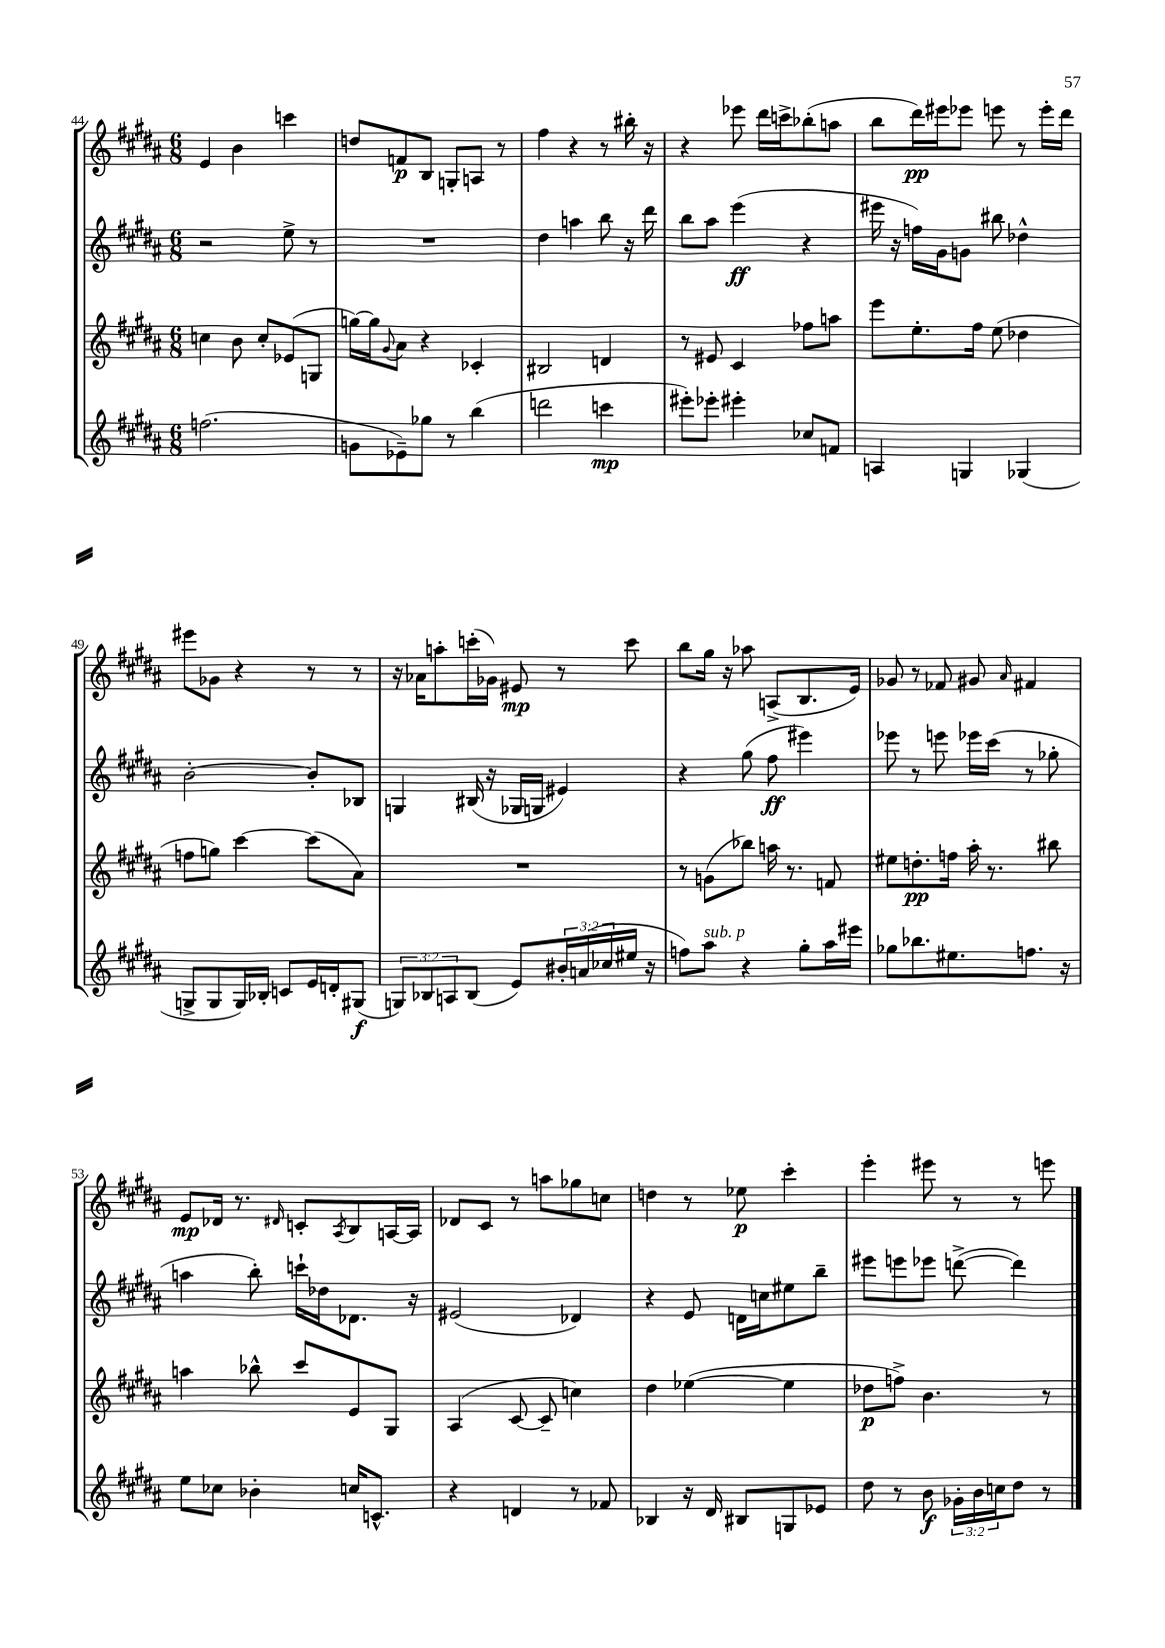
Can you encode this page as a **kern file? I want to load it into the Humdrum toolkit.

**kern	**kern	**kern	**kern
*staff4	*staff3	*staff2	*staff1
*clefG2	*clefG2	*clefG2	*clefG2
*k[f#c#g#d#a#]	*k[f#c#g#d#a#]	*k[f#c#g#d#a#]	*k[f#c#g#d#a#]
*M6/8	*M6/8	*M6/8	*M6/8
(2.ff	4cc	2r	4e
.	8b	.	4b
.	8cc'	.	.
.	(8e-	8ee^	4ccc
.	8G	8r	.
=	=	=	=
8g	[16gg)	2.r	8dd
.	16gg]	.	.
.	8qqg#	.	.
8e-~)	8a#	.	8f
8gg-	4r	.	8B
8r	.	.	8G'
(4bb	4c-'	.	8A
.	.	.	8r
=	=	=	=
2ddd	2B#	4dd#	4ff#
.	.	4aa	4r
4ccc	4d	8bb	8r
.	.	16r	16bb#'
.	.	16ddd#	16r
=	=	=	=
8eee#')	8r	8bb	4r
8eee-'	8e#	8aa#	.
4eee#'	4c#	(4eee	8eee-
.	.	.	16ddd#
.	.	.	16ccc^
8cc-	8ff-	4r	(8bb-'
8f	8aa	.	8aa
=	=	=	=
4A	8eee	16eee#	8bb
.	.	16r	.
.	8.ee'	16ff)	16ddd#)
.	.	16g#	16eee#
4G	.	8g	8eee-
.	16ff#	.	.
.	(8ee	8bb#	8eee
(4G-	4dd-	4dd-^^	8r
.	.	.	16eee'
.	.	.	16ddd#
=	=	=	=
8G^	8ff	[2b'	8eee#
8G	8gg)	.	8g-
16G)	[4ccc#	.	4r
16B-'	.	.	.
8c	.	.	.
16e	(8ccc#]	8b']	8r
16d'	.	.	.
(8G#	8a#)	8B-	8r
=	=	=	=
12G)	2.r	4G	16r
.	.	.	16a-
12B-	.	.	.
.	.	.	8aa'
12A	.	.	.
(8B-	.	(16B#	(16ccc'
.	.	16r	16g-)
8e)	.	16G-	8e#
.	.	16G	.
24b#'	.	4e#)	8r
(24a	.	.	.
24cc-	.	.	.
16ee#	.	.	8ccc
16r	.	.	.
=	=	=	=
8ff)	8r	4r	8bb
8aa#	(8g	.	16gg#
.	.	.	16r
4r	8bb-)	(8gg#	8aa-
.	16aa	8ff#	(8A^
.	8.r	.	.
8gg#'	.	4eee#)	8.B
16aa#	8f	.	.
16eee#	.	.	16e)
=	=	=	=
8gg-	8ee#	8eee-	8g-
8.bb-	8.dd'	8r	8r
.	.	8eee	8f-
8.ee#	16ff	.	.
.	16aa#'	16eee-	8g#
.	8.r	(16ccc#	.
.	.	.	16qqa#
8.ff	.	8r	4f#
.	8bb#	8gg-'	.
16r	.	.	.
=	=	=	=
8ee	4aa	4aa	8e
8cc-	.	.	16d-
.	.	.	8.r
4b-'	8bb-^^	8bb')	.
.	.	.	16qqd#
.	8ccc#	16ccc`	8c'
.	.	16dd-	.
.	.	.	8qA#
16cc	8e	8.d-	8B
8.c^^	.	.	.
.	8G#	.	[16A
.	.	16r	16A]
=	=	=	=
4r	(4A#	(2e#	8d-
.	.	.	8c#
4d	[8c#	.	8r
.	8c#~]	.	8aa
8r	4cc)	4d-)	8gg-
8f-	.	.	8cc
=	=	=	=
4B-	4dd#	4r	4dd
16r	([4ee-	8e	8r
16d#	.	.	.
8B#	.	16d	8ee-
.	.	16cc	.
8G	4ee-]	8ee#	4ccc#'
8e-	.	8bb~	.
=	=	=	=
8dd#	8dd-	8eee#	4eee'
8r	8ff^)	8eee	.
8b	4.b	8eee-	8eee#
24g-'	.	([8ddd^	8r
24b	.	.	.
24cc	.	.	.
8dd#	.	4ddd])	8r
8r	8r	.	8eee
==	==	==	==
*-	*-	*-	*-
